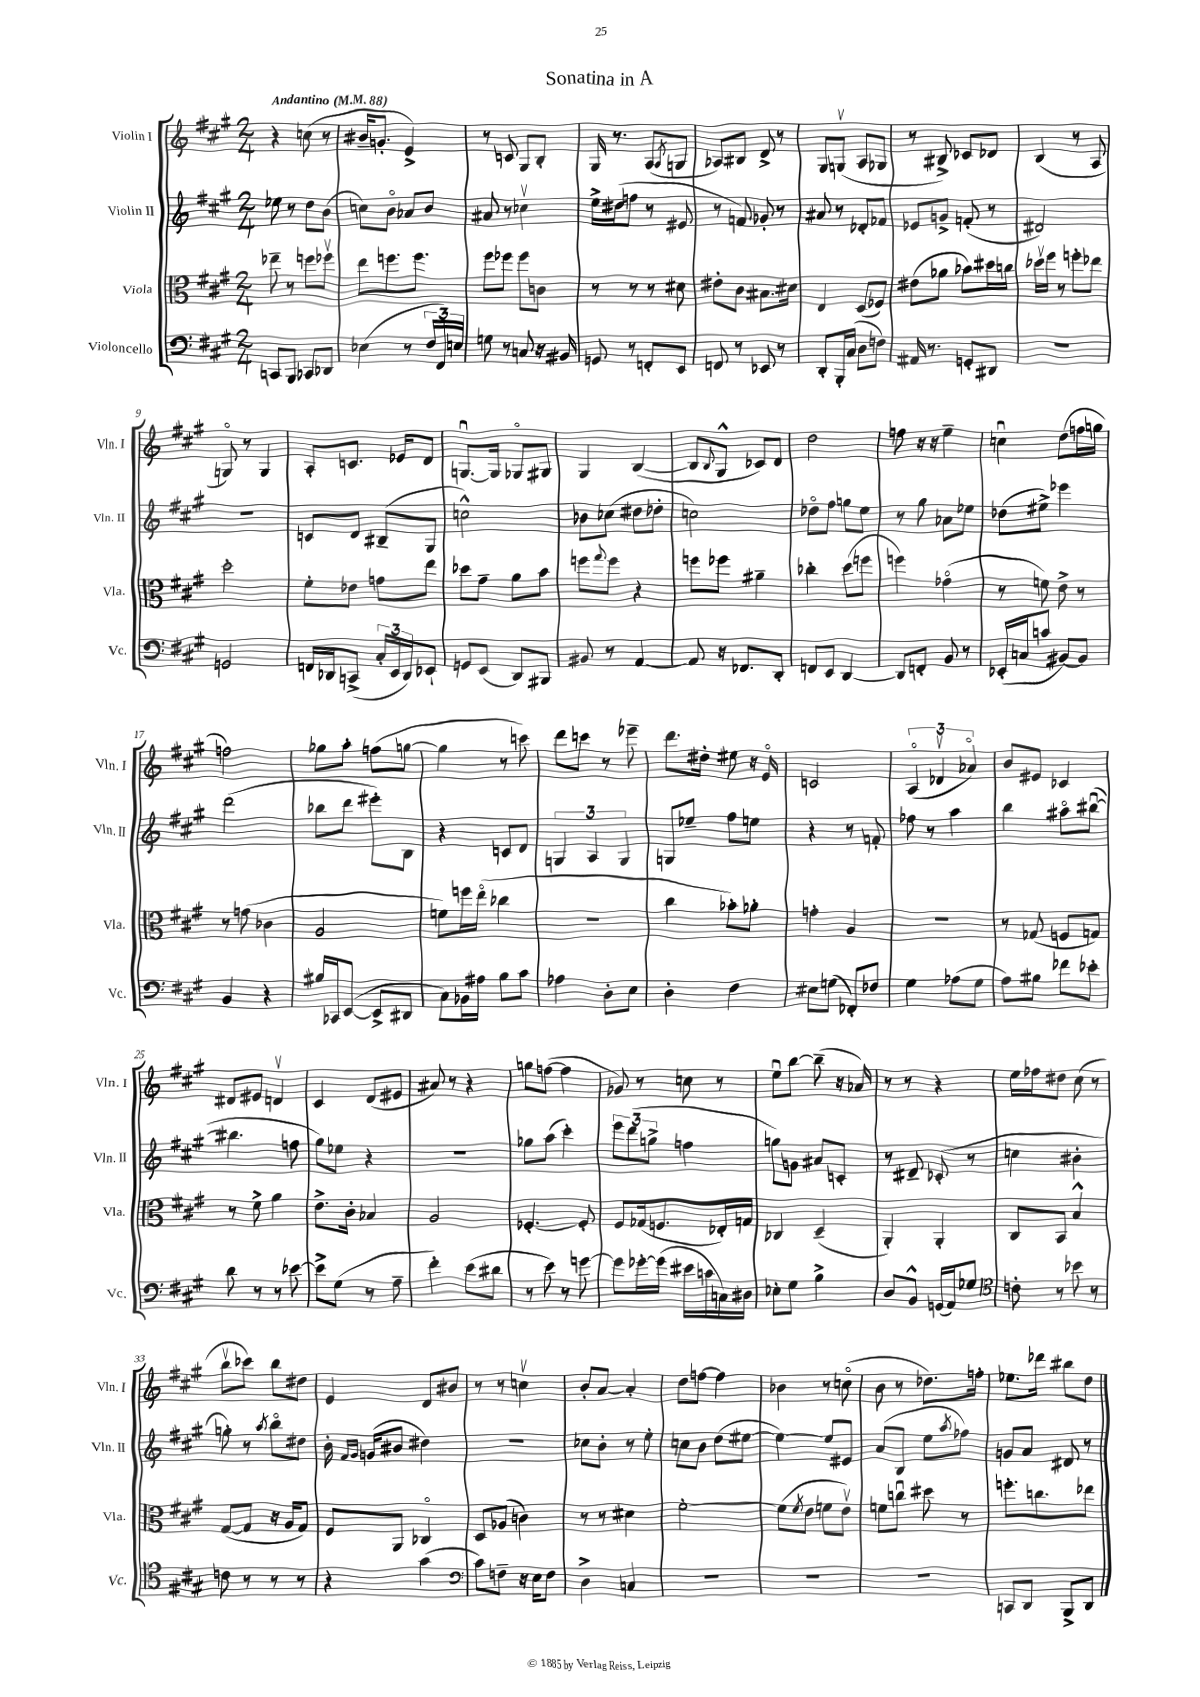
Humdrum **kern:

**kern	**kern	**kern	**kern
*staff4	*staff3	*staff2	*staff1
*clefF4	*clefC3	*clefG2	*clefG2
*k[f#c#g#]	*k[f#c#g#]	*k[f#c#g#]	*k[f#c#g#]
*M2/4	*M2/4	*M2/4	*M2/4
*MM88	*MM88	*MM88	*MM88
8CC	8ee-~	8ee-	4r
8BBB	8r	8r	.
8CC-	8ff	8dd	(8cc
8DD-	8ff-v	(8b	8r
=	=	=	=
(4E-	8ee	8cc)	16b#~
.	.	.	8.g'
.	8.ff	8bo	.
8r	.	8a-	4e^)
.	8.ff	.	.
24F#	.	8b	.
24FF#)	.	.	.
24E	.	.	.
=	=	=	=
8G	8ff#	8a#	8r
8r	8ff-	8r	8c
8C	8ff-	4cc-v	8G#
16r	8c	.	8B'
16BB#	.	.	.
=	=	=	=
8GG	8r	16ee^	16G#
.	.	(16dd#	8.r
8r	8r	8ff	.
8FF'	8r	8r	(8A
.	.	.	8qA
8EE	8d#	8e#	8G
=	=	=	=
8FF	8e#'	8r	8A-)
8r	8c#	8f)	8B#
8EE-	8.B#	8g-'	8d^
8r	.	8r	8r
.	16d#	.	.
=	=	=	=
8DD'	4E	8a#	8G#
16BBB'	.	8r	(8Gv
(16C#	.	.	.
8D	(8D	8d-'	8A
8F)	8F-)	8f-	8G-
=	=	=	=
16AA#	(8e#	8e-	8r
8.r	.	.	.
.	8a-	8g^	8B#^)
8GG'	8b-)	(8f'	8c-
8DD#	16dd#	8r	8d-
.	16cc	.	.
=	=	=	=
2r	16dd-v	2d#)	(4B
.	16ff#	.	.
.	8r	.	.
.	8ff'	.	8r
.	8ee-	.	8A
=	=	=	=
2GG	2dd'	2r	8Go)
.	.	.	8r
.	.	.	4G
=	=	=	=
16FF	8f#'	8c	8A'
16DD-	.	.	.
(8CC^	8e-	8d	8.c
24C#'	8g	(8B#~	.
24EE	.	.	.
.	.	.	16e-
24DD-)	.	.	.
8EE-`	8ee	8G#	8d
=	=	=	=
8GG	8dd-	2cc^^)	[8.Gu
(8EE	8g#~	.	.
.	.	.	16G]
8DD)	8a	.	8G-o
8BBB#	8b	.	8G#
=	=	=	=
8BB#	8ff	8b-	4G#
.	8qqgg#	.	.
8r	8ff	(8cc-	.
[4AA	4r	8dd#	([4B
.	.	8dd-'	.
=	=	=	=
8AA]	8ff	2cc)	8B]
.	.	.	8qqB
16r	8ff-	.	8G#^^
8.FF-	.	.	.
.	4a#~	.	8c-)
8DD'	.	.	8d
=	=	=	=
8FF	4cc-'	8dd-o	2dd
8EE	.	8ff#	.
[4DD	(8dd	8gg	.
.	8ff	8ee	.
=	=	=	=
8DD]	4ff)	8r	8ff
8FF'	.	8gg#	16r
.	.	.	16r
8BB	(4g-o	8a-	4ee~
8r	.	8ee-	.
=	=	=	=
(16EE-'	8r	(8dd-	4ccu
16C	.	.	.
8c	8f)	8ee#^)	.
[8BB#)	8e^	4eee-	(8dd
8BB#]	8r	.	16ff
.	.	.	16gg
=	=	=	=
4BB	8r	(2ddd	2ff)
.	(8g	.	.
4r	4c-	.	.
=	=	=	=
16B#	2A	8bb-	8gg-
16CC-	.	.	.
([8EE	.	8ddd	8aa'
8EE^]	.	8eee#')	(8ff
8DD#	.	8B	[8gg
=	=	=	=
8C#)	8f)	4r	4gg]
16BB-	16ff	.	.
16A#	(16eeo	.	.
8B	4cc-	8c	8r
8c#	.	8d	8ccc)
=	=	=	=
4A-	2r	6G	8ddd
.	.	.	8ccc
.	.	6A	.
8D'	.	.	8r
.	.	6G	.
8E	.	.	8eee-~
=	=	=	=
4D'	4cc#	8G	8.ddd
.	.	8ee-~	.
.	.	.	16dd#'
4F#	8b-')	8ff#	8ee#
.	8a-'	8ee	16r
.	.	.	16eo
=	=	=	=
8E#	4g'	4r	2c
(8G	.	.	.
8FF-')	4A	8r	.
8F-	.	8f'	.
=	=	=	=
4G#	2r	8ff-	(6Ao
.	.	8r	.
.	.	.	6d-v
(8A-	.	4aa	.
.	.	.	6a-o)
8G#	.	.	.
=	=	=	=
8A)	8r	4bb	8b
8B#	(8G-	.	8e#
8f-	8F	8aa#o	4c-
8e-'	8G)	([8bb#u	.
=	=	=	=
8d	8r	4.bb#]	8d#
8r	8f#^	.	8e#
8r	4a	.	4dv
[8e-	.	8ff	.
=	=	=	=
8e-^]	8.e^	8gg#)	4c#
(8G#	.	8ee-	.
.	16c#'	.	.
8r	4B-	4r	(8d
8A~	.	.	8e#
=	=	=	=
4f#')	2A	2r	8a#)
.	.	.	8r
(8e	.	.	4r
8d#	.	.	.
=	=	=	=
8r	[4.F-'	8gg-	8gg
8e)	.	(8aa	([8ff
8r	.	4ccc#')	4ff]
[8g	8F-']	.	.
=	=	=	=
8g]	8F#	12eee	8g-)
.	.	(12ddd	.
[16g-'	(16G-	.	8r
.	.	12gg^	.
(16g-]	8.F	.	.
16e#	.	4ff	8cc
16c	.	.	.
16C)	16E-')	.	8r
16D#	16G	.	.
=	=	=	=
8E-'	4C-	8gg)	8eeu
8G#	.	8g	[8bb
4B^	(4D~	8a#	(8bb~]
.	.	8c'	16r
.	.	.	16a-)
=	=	=	=
8D	4AA')	8r	8r
8BB^^	.	8d#~	8r
(16GG	4AA'	(8c-'	4r
16AA)	.	.	.
8G-	.	8r	.
=	=	=	=
*clefC4	*	*	*
8c'	8C#	4cc	16ee
.	.	.	16ff-
8r	8BB	.	8dd#
8b-	4B^^	4b#'	(8cc#
8r	.	.	8r
=	=	=	=
8c	([8G#	8gg')	8bbv
8r	8G#]	8r	8ccc-)
.	.	8qaa	.
8r	16r	8bbo	8bb
.	16A	.	.
8r	8G#)	8dd#	8dd#
=	=	=	=
4r	8F#	16b'	4e
.	.	16qqf#	.
.	.	16qqg#	.
.	.	(16g	.
.	8AA	8b#	.
(4g#	4C-o	4dd#)	8d
.	.	.	8b#
=	=	=	=
*clefF4	*	*	*
8c#)	8D	2r	8r
8F~	(8A-	.	8r
16r	4c)	.	4ccv
16E	.	.	.
8F	.	.	.
=	=	=	=
4D^	8r	8cc-	8b'
.	8r	8b'	[8a
4C	4d#	8r	4a']
.	.	8ee'	.
=	=	=	=
2r	[2f#'	8cc	8dd
.	.	8b	[8ff
.	.	(8dd	4ff]
.	.	[8ee#	.
=	=	=	=
2r	(8f#]	4ee#_)	4b-
.	8qf#	.	.
.	8e	.	.
.	8f	8ee#]	8r
.	8ev)	8e#	(8cco
=	=	=	=
2r	8f	(8a	8b
.	8ccu	8B	8r
.	8dd#	8ee	8.dd-)
.	.	8qaa	.
.	8r	8ff-)	.
.	.	.	16ff'
=	=	=	=
8CC	8.ff'	8g	8.ee-
8DD	.	8a	.
.	8.cc	.	16ddd-
8BBB^	.	8d#	8bb#
8DD	8ee-	8r	8dd
==	==	==	==
*-	*-	*-	*-
